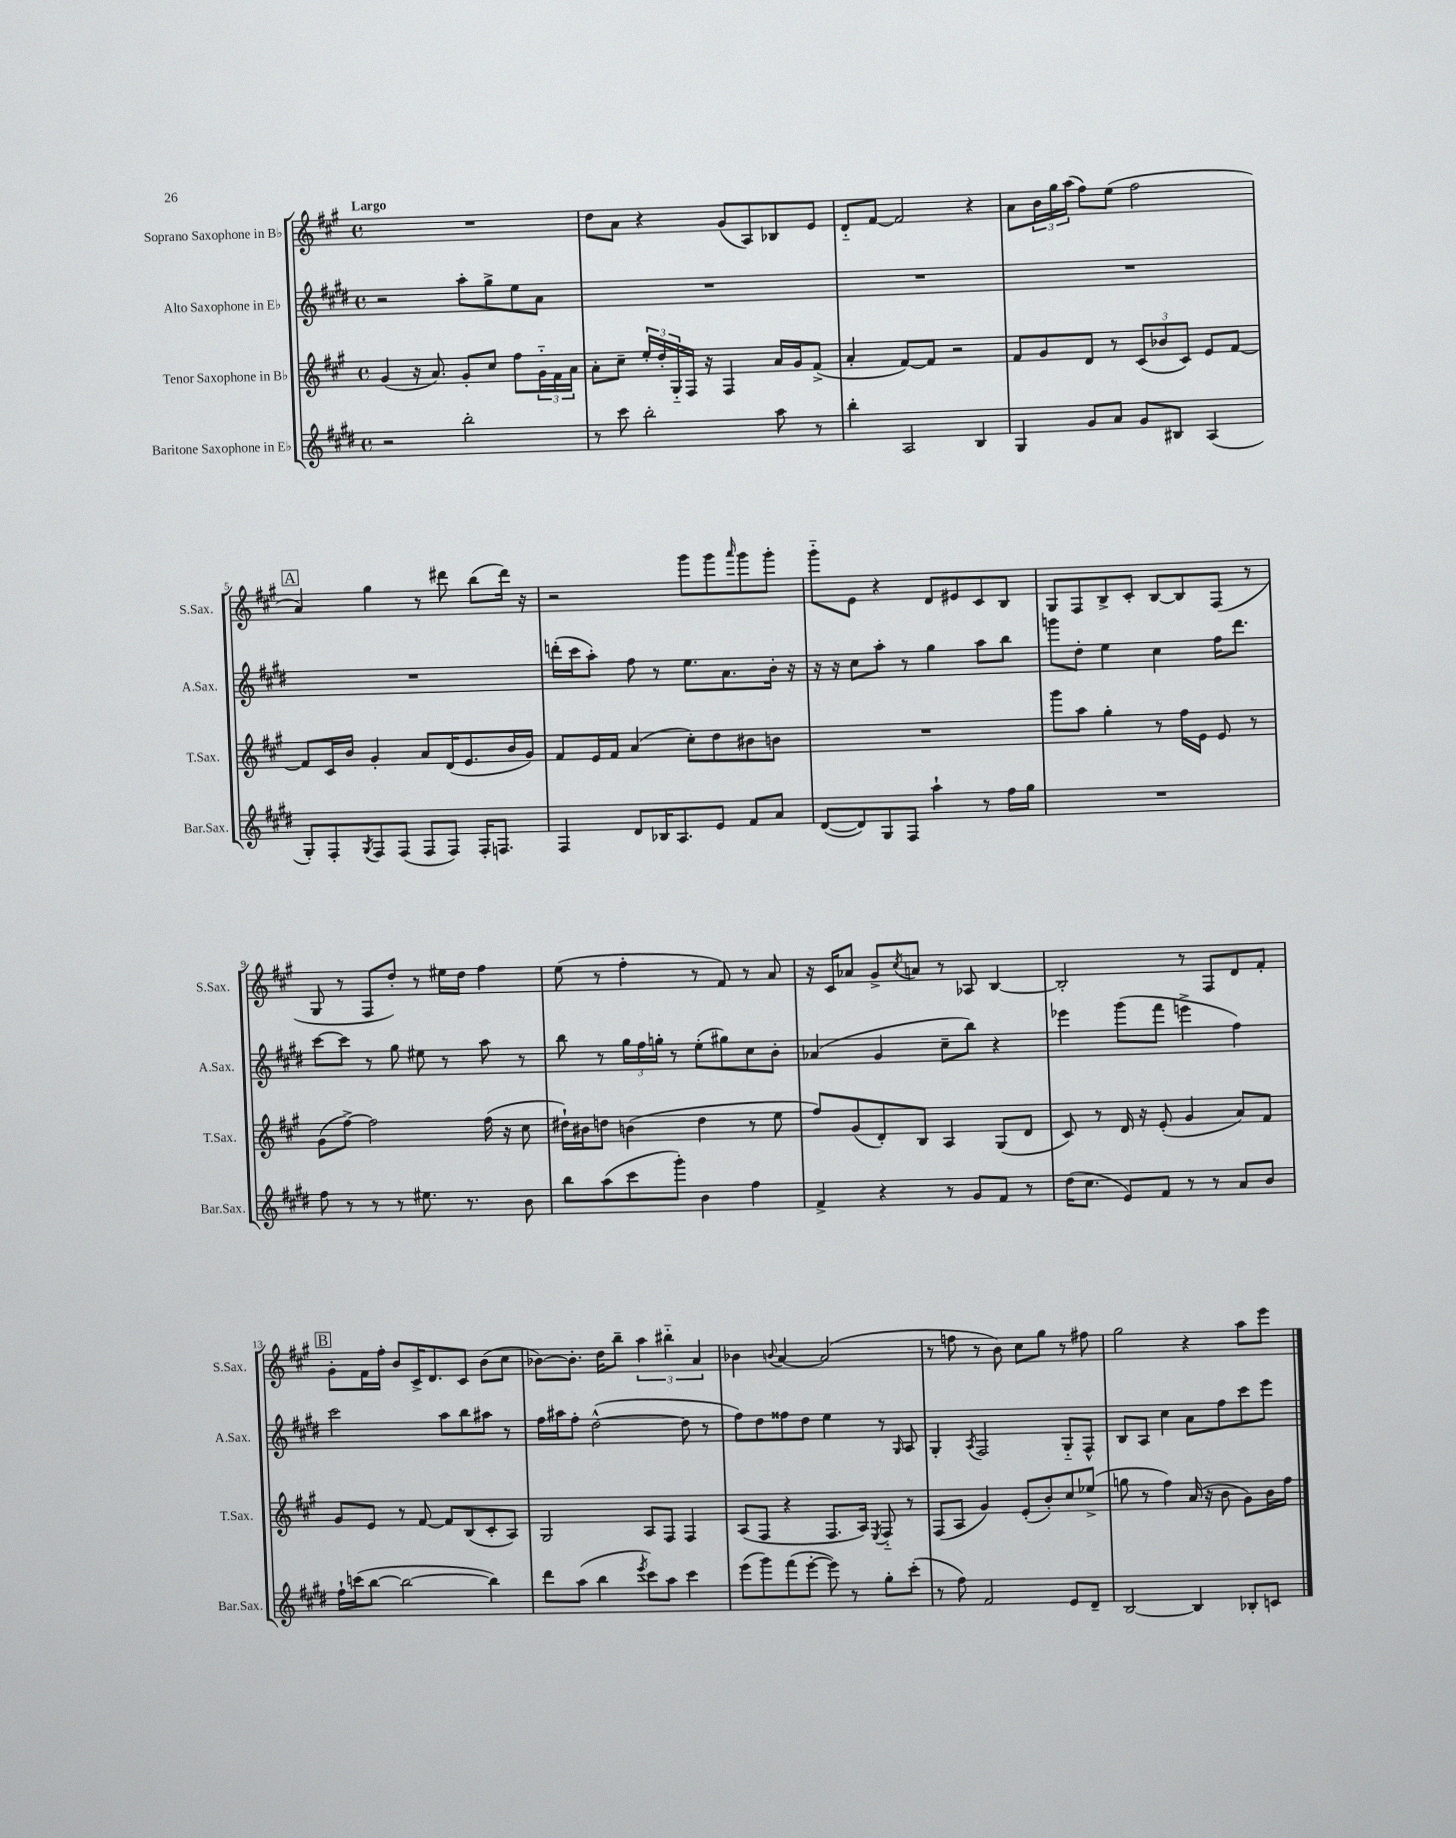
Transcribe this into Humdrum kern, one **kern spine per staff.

**kern	**kern	**kern	**kern
*part4	*part3	*part2	*part1
*staff4	*staff3	*staff2	*staff1
*I"Baritone Saxophone in E♭	*I"Tenor Saxophone in B♭	*I"Alto Saxophone in E♭	*I"Soprano Saxophone in B♭
*I'Bar.Sax.	*I'T.Sax.	*I'A.Sax.	*I'S.Sax.
*clefG2	*clefG2	*clefG2	*clefG2
*k[f#c#g#d#]	*k[f#c#g#]	*k[f#c#g#d#]	*k[f#c#g#]
*M4/4	*M4/4	*M4/4	*M4/4
*met(c)	*met(c)	*met(c)	*met(c)
=1	=1	=1	=1
!	!	!	!LO:TX:a:B:t=Largo
2r	(4g#/	2r	1r
.	16r	.	.
.	8.a/)	.	.
2bb'\	8g#'/L	8aa'\L	.
.	8cc#/J	8gg#^\	.
.	8ff#\L	8ee\	.
.	24g#\L	8a\J	.
.	24f#\	.	.
.	24a\JJ	.	.
=2	=2	=2	=2
8r	8a'\L	1r	8dd\L
8ccc#\	8cc#~\J	.	8a\J
2bb'\	24ee'/LL	.	4r
.	24dd'/	.	.
.	24G#/	.	.
.	16F#/JJ	.	.
.	16r	.	.
.	4F#/	.	(8g#/L
.	.	.	8A/)
8aa\	16a/LL	.	8B-X/
.	16g#/J	.	.
8r	(8f#^/J	.	8e/J
=3	=3	=3	=3
4bb'\	4a'/	1r	8d/L
.	.	.	[8f#/J
2A/	[8f#/L)	.	2f#/]
.	8f#/J]	.	.
.	2r	.	.
4B/	.	.	4r
=4	=4	=4	=4
4G#/	8f#/L	1r	8a\L
.	8g#/	.	24b\L
.	.	.	24gg#\
.	.	.	(24aa\JJ
8g#/L	8d/J	.	8ff#\L)
8a/J	8r	.	(8ee\J
8g#/L	(12c#/L	.	2ff#\
.	12b-X/	.	.
8B#X/J	.	.	.
.	12c#/J)	.	.
(4A/	8e/L	.	.
.	[8f#/J	.	.
!!LO:LB:g=z
!!LO:REH:place=s1:t=A
=5	=5	=5	=5
8G#'/L)	8f#/L]	1r	4a/)
8F#'/	16c#/L	.	.
.	16b/JJ	.	.
8qG#/	.	.	.
8F#/	4g#'/	.	4gg#\
(8F#/J	.	.	.
8F#/L	8a/L	.	8r
8F#/J)	(16d/K	.	8ddd#X\
.	8.e/	.	.
16F#'/KL	.	.	(8bb\L
8.Fn/J	.	.	.
.	16b/L	.	16ddd#\Jk)
.	16g#/JJ)	.	16r
=6	=6	=6	=6
4F#/	8f#/L	(16dddn'\LL	2r
.	.	16ccc#\J	.
.	16e/L	8aa'\J)	.
.	16f#/JJ	.	.
8d#/L	(4a/	8ff#\	.
16B-X/K	.	8r	.
8.A/	.	.	.
.	8cc#'\L)	8.ee\L	8ggg#\L
8e/J	8dd\	.	8ggg#\
.	.	8.a\	.
.	.	.	16qqaaa/
8f#/L	8b#X\	.	8ggg#\
8a/J	8bn\J	16b'\Jk	8ggg#'\J
.	.	16r	.
=7	=7	=7	=7
([8d#/L	1r	16r	8ggg#\L
.	.	16r	.
8d#/])	.	8cc#\L	8e\J
8G#/	.	8aa'\J	4r
8F#/J	.	8r	.
4aa`\	.	4gg#\	8d/L
.	.	.	8e#X/
8r	.	8aa\L	8c#/
16ff#\LL	.	8bb\J	8B/J
16gg#\JJ	.	.	.
=8	=8	=8	=8
1r	8ggg#\L	8gggn\L	8G#/L
.	8aa\J	8dd#'\J	8F#/
.	4gg#'\	4ee\	8B^/
.	.	.	8c#'/J
.	8r	4cc#\	[8B/L
.	16ff#\LL	.	8B/]
.	16e\JJ	.	.
.	8e/	16ff#\KL	(8F#/J
.	.	8.ddd#\J	.
.	8r	.	8r
!!LO:LB:g=z
=9	=9	=9	=9
8ff#\	(8g#\L	[8ccc#\L	8G#/
8r	[8ff#^\J)	8ccc#\J]	8r
8r	2ff#\]	8r	8F#/L
8r	.	8gg#\	8dd'/J)
8.ee#X\	.	8ee#X\	8r
.	.	8r	16ee#X\LL
8.r	.	.	16dd\JJ
.	(16ff#\	8aa\	4ff#\
.	16r	.	.
8b\	8cc#\	8r	.
=10	=10	=10	=10
8bb\L	16dd#X`\LL)	8bb\	(8ee\
.	16b#X\J	.	.
(8aa\	8ddn\J	8r	8r
8ccc#\	(4bn\	24gg#\LL	4ff#'\
.	.	24ff#\	.
.	.	24ggn'\JJ	.
8ggg#'\J)	.	8r	.
4b\	4dd\	(8ee'\L	8r
.	.	8gg#X\)	8f#/)
4ff#\	8r	8cc#\	8r
.	8ee\	8b'\J	8a/
=11	=11	=11	=11
4f#^/	8ff#/L)	(4a-X/	16r
.	.	.	16c#/KL
.	(8g#/	.	8a-X/J
4r	8d'/)	4g#/	8g#^/L
.	.	.	8qcc#/
.	8B/J	.	8an/J
8r	4A/	8cc#~\L	8r
8g#/L	.	8bb\J)	8A-X/
8f#/J	(8G#/L	4r	[4B/
8r	8d/J	.	.
=12	=12	=12	=12
(16dd#\KL	8c#/)	4eee-X\	2B'/]
8.cc#\J	.	.	.
.	8r	.	.
8e/L)	16d/	(8ggg#\L	.
.	16r	.	.
8f#/J	(8e'/	8fff#\J	.
8r	4g#/	4eeen^\	8r
8r	.	.	8F#/L
8a/L	8a/L)	4ff#\)	8d/
8b/J	8f#/J	.	8f#'/J
!!LO:LB:g=z
!!LO:REH:place=s1:t=B
=13	=13	=13	=13
16ff#`\LL	8g#/L	2ccc#\	8g#'\L
(16cccn\J	.	.	.
[8bb\J	8e/J	.	16f#\L
.	.	.	16ff#'\JJ
2bb\_	8r	.	8b/L
.	[8f#/	.	16c#^/K
.	.	.	8.d/
.	8f#/L]	8aa\L	.
.	(8B/	8bb\	8c#/J
4bb\])	8c#'/	8aa#X\J	(8b\L
.	8A/J)	8r	8cc#\J
=14	=14	=14	=14
8ddd#\L	2G#/	16ff#\LL	[8b-X\L)
.	.	16aa#X\J	.
(8aa\J	.	8ff#'\J	8.b-'\J]
4bb\	.	([2dd#^^\	.
.	.	.	16dd\KL
.	.	.	8bb~\J
8qeee/	.	.	.
8ccc#\L)	8A/L	.	6aa\
8aa\J	8F#/J	.	.
.	.	.	6bb#X\
4ccc#\	4F#/	8dd#\]	.
.	.	.	6a/
.	.	8r	.
=15	=15	=15	=15
(8eee\L	(8A/L	8ff#\L)	4b-X\
8ggg#\)	8F#/J	8dd#\	.
.	.	.	8qqbn/
(8fff#\	4r	8ff##X\	[4a/
[8eee'\J	.	8dd#\J	.
8eee\])	8.F#/L	4ee\	(2a/]
8r	.	.	.
.	16A/Jk)	.	.
.	8qE/	.	.
8gg#'\L	8F#/	8r	.
.	.	16qqG#/	.
(8ccc#'\J	8r	8A/	.
=16	=16	=16	=16
8r	(8F#/L	4G#'/	8r
8ff#\)	8A/J	.	8ffn\
.	.	8qA/	.
2f#/	4g#/)	2F#/	8r
.	.	.	8b\)
.	(8e'/L	.	8cc#\L
.	8b'/)	.	8gg#\J
8e/L	8cc#/	8G#/L	8r
8d#~/J	(8ee-X^/J	8F#^^/J	8ff#X\
=17	=17	=17	=17
[2B/	8ggn\	8B/L	2gg#\
.	8r	8A/J	.
.	4ff#\)	4cc#\	.
4B/]	(16a/	8a\L	4r
.	16r	.	.
.	8b\	8ff#\	.
8B-X'/L	8g#\L)	8ccc#\	8aa\L
8cn/J	16b\L	8eee\J	8eee\J
.	16ff#\JJ	.	.
==	==	==	==
*-	*-	*-	*-
